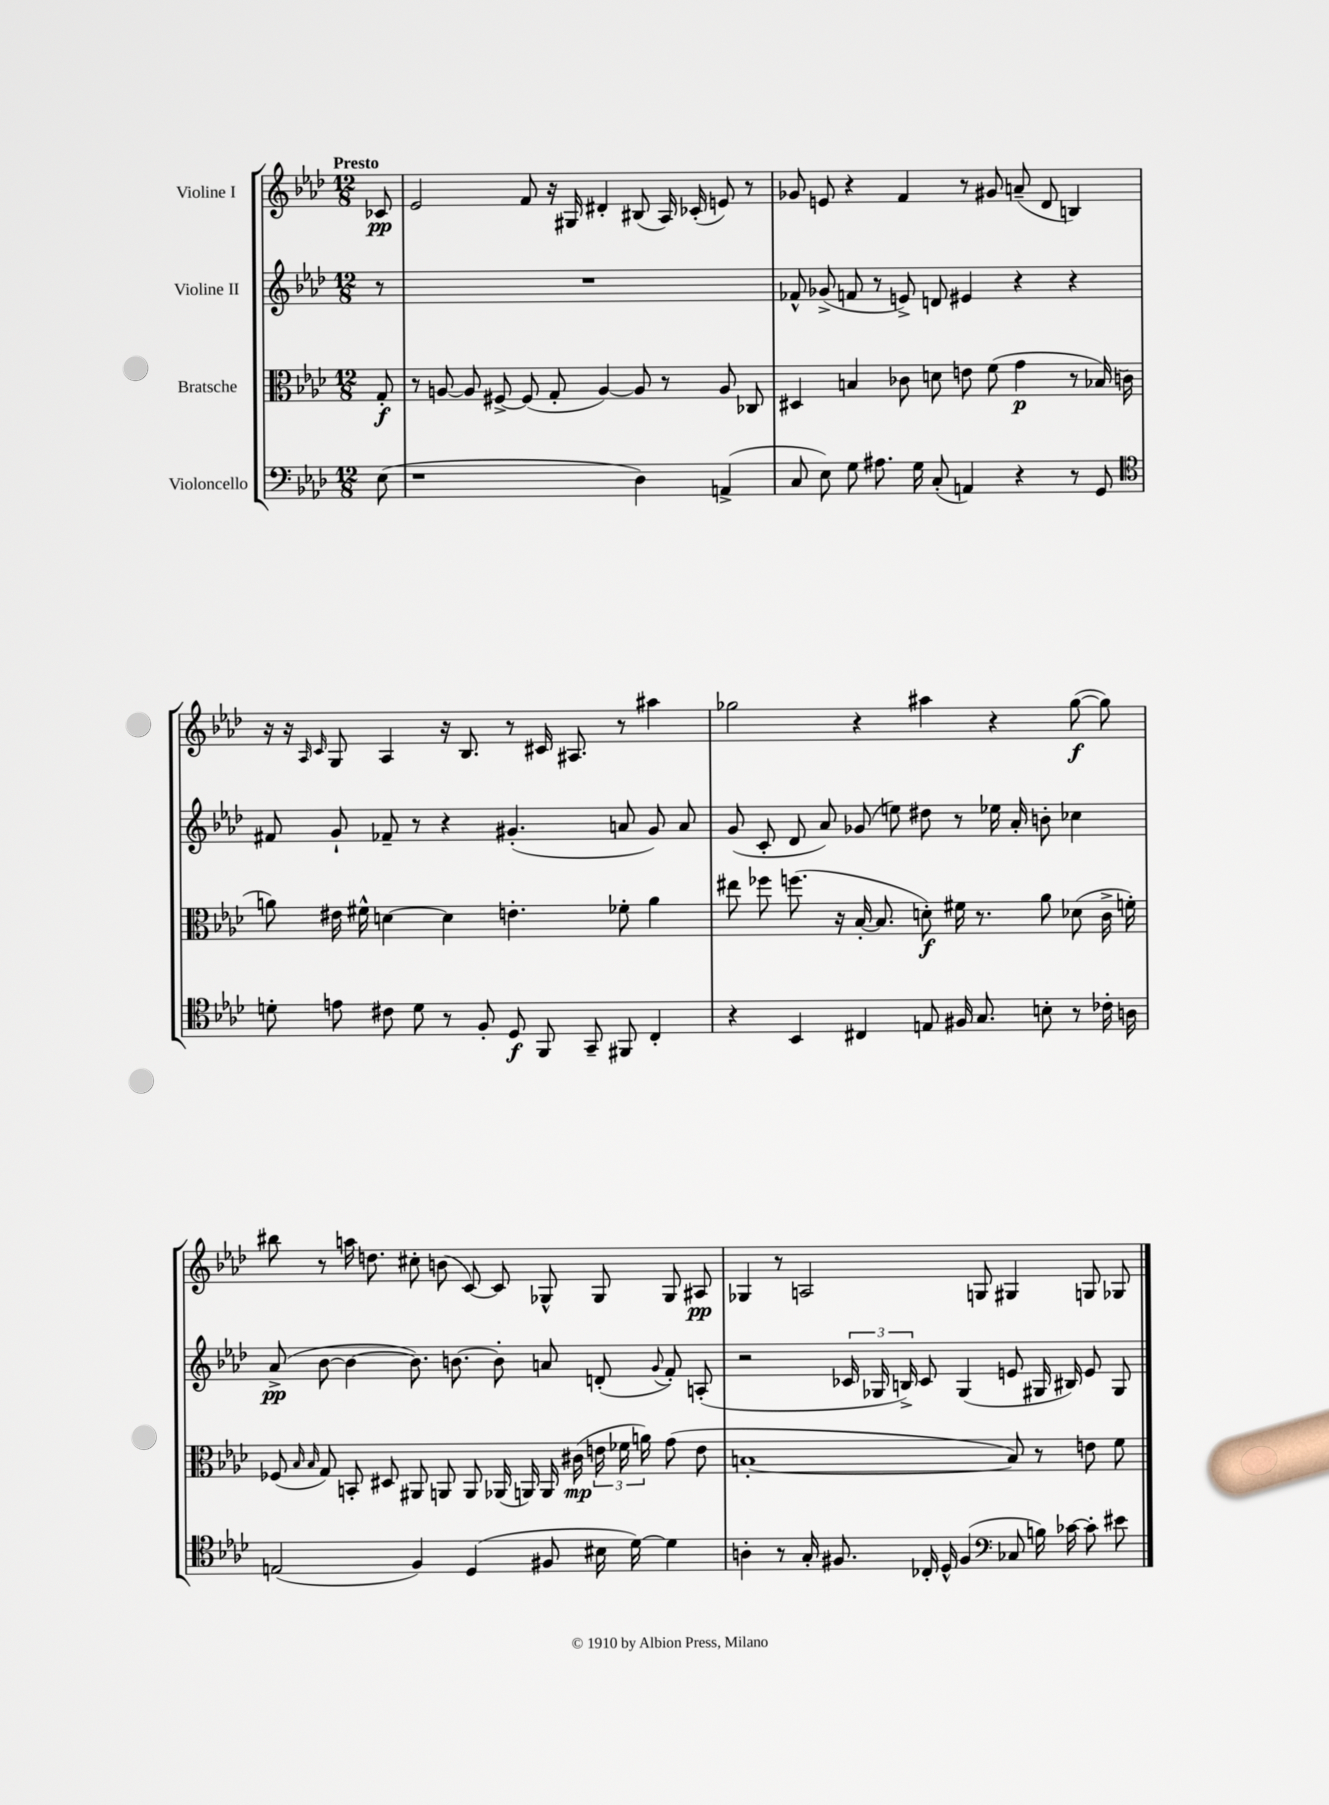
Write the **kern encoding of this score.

**kern	**dynam	**kern	**dynam	**kern	**dynam	**kern	**dynam
*part4	*part4	*part3	*part3	*part2	*part2	*part1	*part1
*staff4	*staff4	*staff3	*staff3	*staff2	*staff2	*staff1	*staff1
*I"Violoncello	*	*I"Bratsche	*	*I"Violine II	*	*I"Violine I	*
*clefF4	*	*clefC3	*	*clefG2	*	*clefG2	*
*k[b-e-a-d-]	*	*k[b-e-a-d-]	*	*k[b-e-a-d-]	*	*k[b-e-a-d-]	*
*M12/8	*	*M12/8	*	*M12/8	*	*M12/8	*
=	=	=	=	=	=	=	=
!	!	!	!	!	!	!LO:TX:a:B:t=Presto	!
(8E-\	.	8G'/	f	8r	.	8c-X/	pp
=1	=1	=1	=1	=1	=1	=1	=1
1r	.	8r	.	1.r	.	2e-/	.
.	.	[8An/	.	.	.	.	.
.	.	8A/]	.	.	.	.	.
.	.	[8F#X^/	.	.	.	.	.
.	.	(8F#/]	.	.	.	8f/	.
.	.	8G'/	.	.	.	16r	.
.	.	.	.	.	.	16G#X/	.
.	.	[4A/)	.	.	.	4d#X'/	.
4D-\)	.	8A/]	.	.	.	(8B#X/	.
.	.	8r	.	.	.	16A-/)	.
.	.	.	.	.	.	(16c-X'/	.
(4AAn^/	.	8A/	.	.	.	8en/)	.
.	.	8C-X/	.	.	.	8r	.
=2	=2	=2	=2	=2	=2	=2	=2
8C/	.	4D#X/	.	8f-X^^/	.	8g-X/	.
8E-\)	.	.	.	(8g-X^/	.	8en/	.
8G\	.	4Bn/	.	8fn/	.	4r	.
8.A#X\	.	.	.	8r	.	.	.
.	.	8c-X\	.	8en^/)	.	4f/	.
16G\	.	.	.	.	.	.	.
(8C'/	.	8dn\	.	8dn/	.	.	.
4AAn/)	.	8en\	.	4e#X/	.	8r	.
.	.	(8f\	.	.	.	8g#X/	.
4r	.	4g\	p	4r	.	(8an~/	.
.	.	.	.	.	.	8d-/	.
8r	.	8r	.	4r	.	4Bn/)	.
8GG/	.	16B-X/)	.	.	.	.	.
.	.	(16cn\	.	.	.	.	.
!!LO:LB:g=z
=3	=3	=3	=3	=3	=3	=3	=3
*clefC4	*	*	*	*	*	*	*
8dn'\	.	8an\)	.	8f#X/	.	16r	.
.	.	.	.	.	.	16r	.
.	.	.	.	.	.	16qqA-/	.
.	.	.	.	.	.	16qqc/	.
8en\	.	16e#X\	.	8g`/	.	8G/	.
.	.	16f#X^^\	.	.	.	.	.
8c#X\	.	[4dn\	.	8f-X~/	.	4A-/	.
8d\	.	.	.	8r	.	.	.
8r	.	4d\]	.	4r	.	16r	.
.	.	.	.	.	.	8.B-/	.
8F'/	.	.	.	.	.	.	.
8D-/	f	4.en'\	.	(4.g#X'/	.	8r	.
8FF/	.	.	.	.	.	16c#X/	.
.	.	.	.	.	.	8.A#X/	.
8GG~/	.	.	.	.	.	.	.
8FF#X/	.	8f-X'\	.	8an/	.	8r	.
4C'/	.	4a\	.	8g#/)	.	4aa#X\	.
.	.	.	.	8a/	.	.	.
=4	=4	=4	=4	=4	=4	=4	=4
4r	.	8ee#X\	.	(8g/	.	2gg-X\	.
.	.	8ff-X\	.	8c'/	.	.	.
4BB-/	.	(8.ffn\	.	8d-/	.	.	.
.	.	.	.	8a-/)	.	.	.
.	.	16r	.	.	.	.	.
4C#X/	.	[16B-'/	.	(8g-X/	.	4r	.
.	.	8.B-/]	.	.	.	.	.
.	.	.	.	8een\)	.	.	.
8En/	.	8dn'\)	f	8dd#X\	.	4aa#X\	.
16F#X/	.	16f#X\	.	8r	.	.	.
8.G/	.	8.r	.	.	.	.	.
.	.	.	.	16ee-X\	.	4r	.
.	.	.	.	16a-'/	.	.	.
8Bn'\	.	8a-\	.	8bn'\	.	.	.
8r	.	(8d-X\	.	4cc-X\	.	([8gg-\	f
16c-X'\	.	16c^\	.	.	.	8gg-\])	.
16An\	.	16fn'\)	.	.	.	.	.
!!LO:LB:g=z
=5	=5	=5	=5	=5	=5	=5	=5
(2En/	.	(8F-X/	.	(8a-^/	pp	8bb#X\	.
.	.	16qqB-/	.	.	.	.	.
.	.	16qqB-/	.	.	.	.	.
.	.	8G/)	.	[8b-\	.	8r	.
.	.	8BBn'/	.	4b-\_	.	16aan\	.
.	.	.	.	.	.	8.ddn\	.
.	.	8D#X/	.	.	.	.	.
4F/)	.	8AA#X/	.	8.b-\])	.	8cc#X'\	.
.	.	8AAn/	.	.	.	(8bn\	.
.	.	.	.	[8.bn\	.	.	.
(4D-/	.	8AA/	.	.	.	[8c/)	.
.	.	(16AA-X/	.	8b'\]	.	8c/]	.
.	.	16AAn/)	.	.	.	.	.
8F#X/	.	16AA/	.	8an/	.	8G-X^^/	.
.	.	(16c#X\	mp	.	.	.	.
16B#X\	.	24en\	.	(8dn'/	.	8G-/	.
.	.	24f-X\	.	.	.	.	.
[16d-\)	.	.	.	.	.	.	.
.	.	24an\)	.	.	.	.	.
.	.	.	.	8qqg/	.	.	.
4d-\]	.	(8g\	.	8f'/)	.	8G-/	.
.	.	8e\	.	(8An'/	.	8A#X/	pp
=6	=6	=6	=6	=6	=6	=6	=6
4An'\	.	[1Bn'	.	2r	.	4G-X/	.
8r	.	.	.	.	.	8r	.
16G'/	.	.	.	.	.	2An/	.
8.F#X/	.	.	.	.	.	.	.
.	.	.	.	24c-X/	.	.	.
.	.	.	.	24G-X/	.	.	.
.	.	.	.	24Bn^/)	.	.	.
16C-X'/	.	.	.	8c-/	.	.	.
16D-^^/	.	.	.	.	.	.	.
(4F#/	.	.	.	(4G-/	.	.	.
.	.	.	.	.	.	8Gn/	.
*clefF4	*	*	*	*	*	*	*
8C-X/	.	8B/])	.	8en/	.	4G#X/	.
16Bn\)	.	8r	.	16G#X/	.	.	.
[16c-X\	.	.	.	16B#X/)	.	.	.
8c-'\]	.	8en\	.	8e/	.	8Gn/	.
8e#X\	.	8f\	.	8G#/	.	8G-X/	.
==	==	==	==	==	==	==	==
*-	*-	*-	*-	*-	*-	*-	*-
